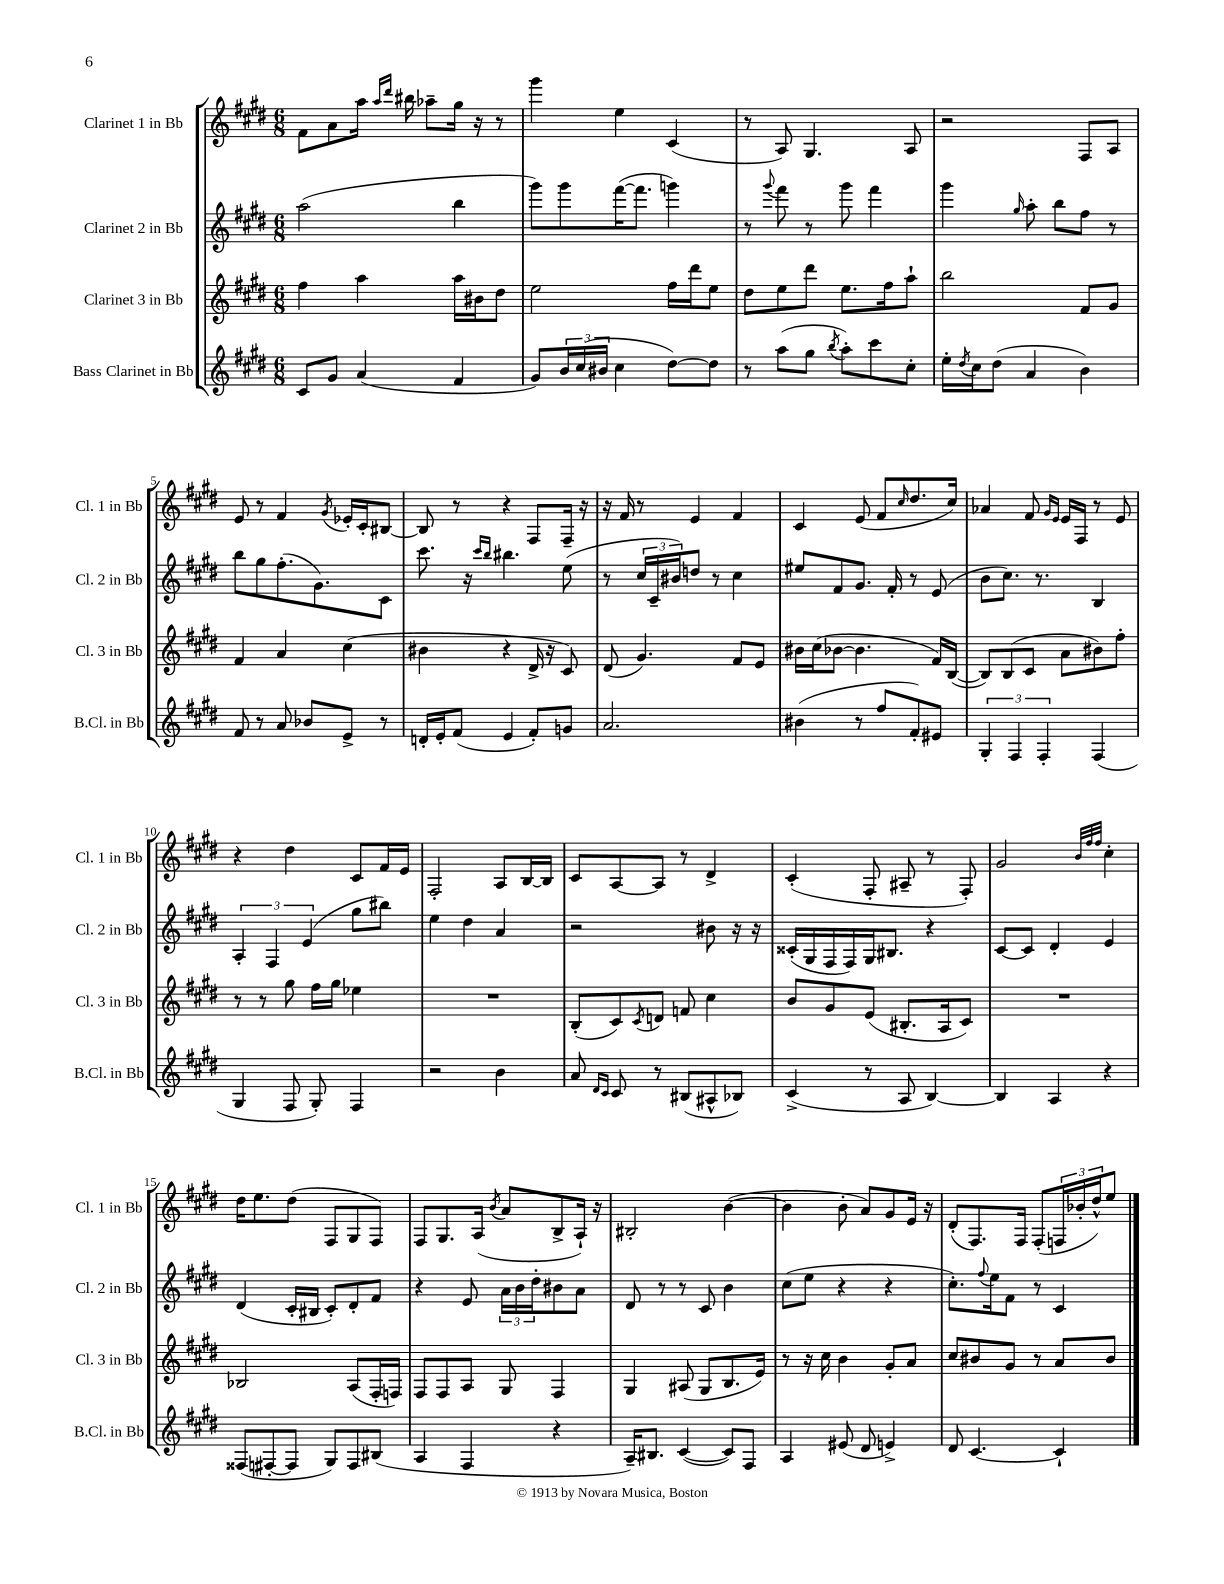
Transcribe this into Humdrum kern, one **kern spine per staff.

**kern	**kern	**kern	**kern
*staff4	*staff3	*staff2	*staff1
*clefG2	*clefG2	*clefG2	*clefG2
*k[f#c#g#d#]	*k[f#c#g#d#]	*k[f#c#g#d#]	*k[f#c#g#d#]
*M6/8	*M6/8	*M6/8	*M6/8
8c#/L	4ff#\	(2aa\	8f#\L
8g#/J	.	.	8a\
(4a/	4aa\	.	16aa\Jk
.	.	.	16qqaa/LL
.	.	.	16qqddd#/JJ
.	.	.	16bb#\
.	.	.	8aa-~\L
4f#/	16aa\LL	4bb\	16gg#\Jk
.	16b#\J	.	16r
.	8dd#\J	.	8r
=	=	=	=
8g#/L)	2ee\	8ggg#\L)	4ggg#\
24b/L	.	8ggg#\	.
(24cc#/	.	.	.
24b#/JJ	.	.	.
4cc#\	.	([16fff#\K	4ee\
.	.	8.fff#\]J	.
[8dd#\L)	16ff#\LL	4ggg\)	(4c#/
.	16ddd#\J	.	.
8dd#\]J	8ee\J	.	.
=	=	=	=
8r	8dd#\L	8r	8r
.	.	8qqggg#/	.
(8aa\L	8ee\	8fff#\	8A/)
8gg#\J	8ddd#\J	8r	4.G#/
8qbb/	.	.	.
8aa'\L)	8.ee\L	8ggg#\	.
8ccc#\	.	4fff#\	.
.	16ff#\k	.	.
8cc#'\J	8aa`\J	.	8A/
=	=	=	=
16ee'\LL	2bb\	4ggg#\	2r
8qdd#/	.	.	.
16cc#\J	.	.	.
(8dd#\J	.	.	.
.	.	16qqgg#/	.
4a/	.	8aa'\	.
.	.	8bb\L	.
4b\)	8f#/L	8ff#\J	8F#/L
.	8g#/J	8r	8A/J
=	=	=	=
8f#/	4f#/	8bb\L	8e/
8r	.	8gg#\	8r
8a/	4a/	(8.ff#'\	4f#/
8b-/L	.	.	.
.	.	8.g#\)	.
.	.	.	8qg#/
8e^/J	(4cc#\	.	16e-'/LL
.	.	.	16c#'/J
8r	.	8c#\J	[8B#/J
=	=	=	=
16d'/LL	4b#\	8.ccc#\	8B#/]
16e'/J	.	.	.
(8f#/J	.	.	8r
.	.	16r	.
.	.	16qqccc#/LL	.
.	.	16qqbb/JJ	.
4e/	4r	4.bb#\	4r
8f#'/L)	16d#^/	.	8F#/L
.	16r	.	.
8g/J	8c#/)	(8ee\	16F#~/Jk
.	.	.	16r
=	=	=	=
2.a/	(8d#/	8r	16r
.	.	.	16f#/
.	4.g#/)	24cc#/LL	8r
.	.	24c#~/	.
.	.	24b#/J)	.
.	.	8dd/J	4e/
.	.	8r	.
.	8f#/L	4cc#\	4f#/
.	8e/J	.	.
=	=	=	=
(4b#\	16b#\LL	8ee#/L	4c#/
.	(16cc#\J	.	.
.	[8b-\J	8f#/	.
8r	4.b-\]	8.g#/J	(8e/
8ff#/L	.	.	8f#/L
.	.	16f#'/	.
.	.	.	16qqcc#/
8f#'/)	.	8r	8.dd#/
8e#/J	16f#/LL)	(8e/	.
.	([16B/JJ	.	16cc#/Jk)
=	=	=	=
6G#'/	8B/]L)	8b\L	4a-/
.	(8B/	8.cc#\J)	.
6F#/	.	.	.
.	8c#/J	.	8f#/
.	.	8.r	.
6F#'/	.	.	.
.	.	.	16qqg#/LL
.	.	.	16qqe/JJ
.	8a\L	.	16e/LL
.	.	.	16F#/JJ
(4F#/	8b#\)	4B/	8r
.	8ff#'\J	.	8e/
=	=	=	=
4G#/	8r	6A'/	4r
.	8r	.	.
.	.	6F#/	.
8F#/	8gg#\	.	4dd#\
.	.	(6e/	.
8G#'/)	16ff#\LL	.	.
.	16gg#\JJ	.	.
4F#/	4ee-\	8gg#\L	8c#/L
.	.	8bb#\J)	16f#/L
.	.	.	16e/JJ
=	=	=	=
2r	2.r	4ee\	2F#'/
.	.	4dd#\	.
4b\	.	4a/	8A/L
.	.	.	[16B/L
.	.	.	16B/]JJ
=	=	=	=
8a/	(8B'/L	2r	8c#/L
16qqd#/LL	.	.	.
16qqc#/JJ	.	.	.
8c#/	8c#/)	.	[8A/
.	8qc#/	.	.
8r	8d/J	.	8A/]J
(8B#/L	8f/	.	8r
8A#^^/	4cc#\	8b#\	4d#^/
8B-/J)	.	16r	.
.	.	16r	.
=	=	=	=
(4c#^/	8b/L	(16c##'/LL	(4c#'/
.	.	16G#/	.
.	8g#/	16F#/	.
.	.	16F#/)	.
8r	(8e/J	16G#/J	8F#'/
.	.	8.B#/J	.
8A/	8.B#'/L	.	8A#~/
[4B/)	.	4r	8r
.	16A/k	.	.
.	8c#/J)	.	8F#'/)
=	=	=	=
4B/]	2.r	[8c#/L	2g#/
.	.	8c#/]J	.
4A/	.	4d#'/	.
.	.	.	32qqb/LLL
.	.	.	32qqff#/
.	.	.	32qqff#/JJJ
4r	.	4e/	4cc#'\
=	=	=	=
(8F##/L	2B-/	(4d#/	16dd#\LK
.	.	.	8.ee\
[8F#'/	.	.	.
8F#/]J	.	16c#'/LL	(8dd#\J
.	.	16B#/JJ	.
8G#/L)	.	8c#'/L)	8F#/L
8F#/	(8A/L	8d#'/	8G#/
(8B#/J	16F#'/L	8f#/J	8F#/J)
.	16F/JJ)	.	.
=	=	=	=
4A/	8F#/L	4r	8F#/L
.	8F#/	.	8.G#/
4F#/	8A/J	8e/	.
.	.	.	(16A/Jk
.	.	.	8qb/
.	8G#/	24a\LL	8a/L
.	.	24b\	.
.	.	24dd#'\J	.
4r	4F#/	8b#\	8B^/
.	.	8a\J	16A`/Jk)
.	.	.	16r
=	=	=	=
16A~/LK)	4G#/	8d#/	2B#'/
8.B#/J	.	.	.
.	.	8r	.
([4c#/	(8A#/	8r	.
.	8G#/L	8c#/	.
8c#/]L)	8.B/	4b\	([4b\
8F#/J	.	.	.
.	16e/Jk)	.	.
=	=	=	=
4A/	8r	(8cc#\L	4b\]
.	16r	8ee\J	.
.	16cc#\	.	.
(8e#/	4b\	4r	8b'\
8d#/	.	.	8a/L)
4e^/)	8g#'/L	4r	8g#/
.	8a/J	.	16e/Jk
.	.	.	16r
=	=	=	=
8d#/	8cc#/L	8.cc#'\L)	(8d#'/L
[4.c#/	8b#/	.	8.F#/)
.	.	8qqff#/	.
.	.	16ee\k	.
.	8g#/J	8f#\J	.
.	.	.	16F#/Jk
.	8r	8r	(8F#'/L
4c#`/]	8a/L	4c#/	24F/L
.	.	.	24b-'/
.	.	.	24dd#^^/J)
.	8b#/J	.	8ee/J
==	==	==	==
*-	*-	*-	*-
